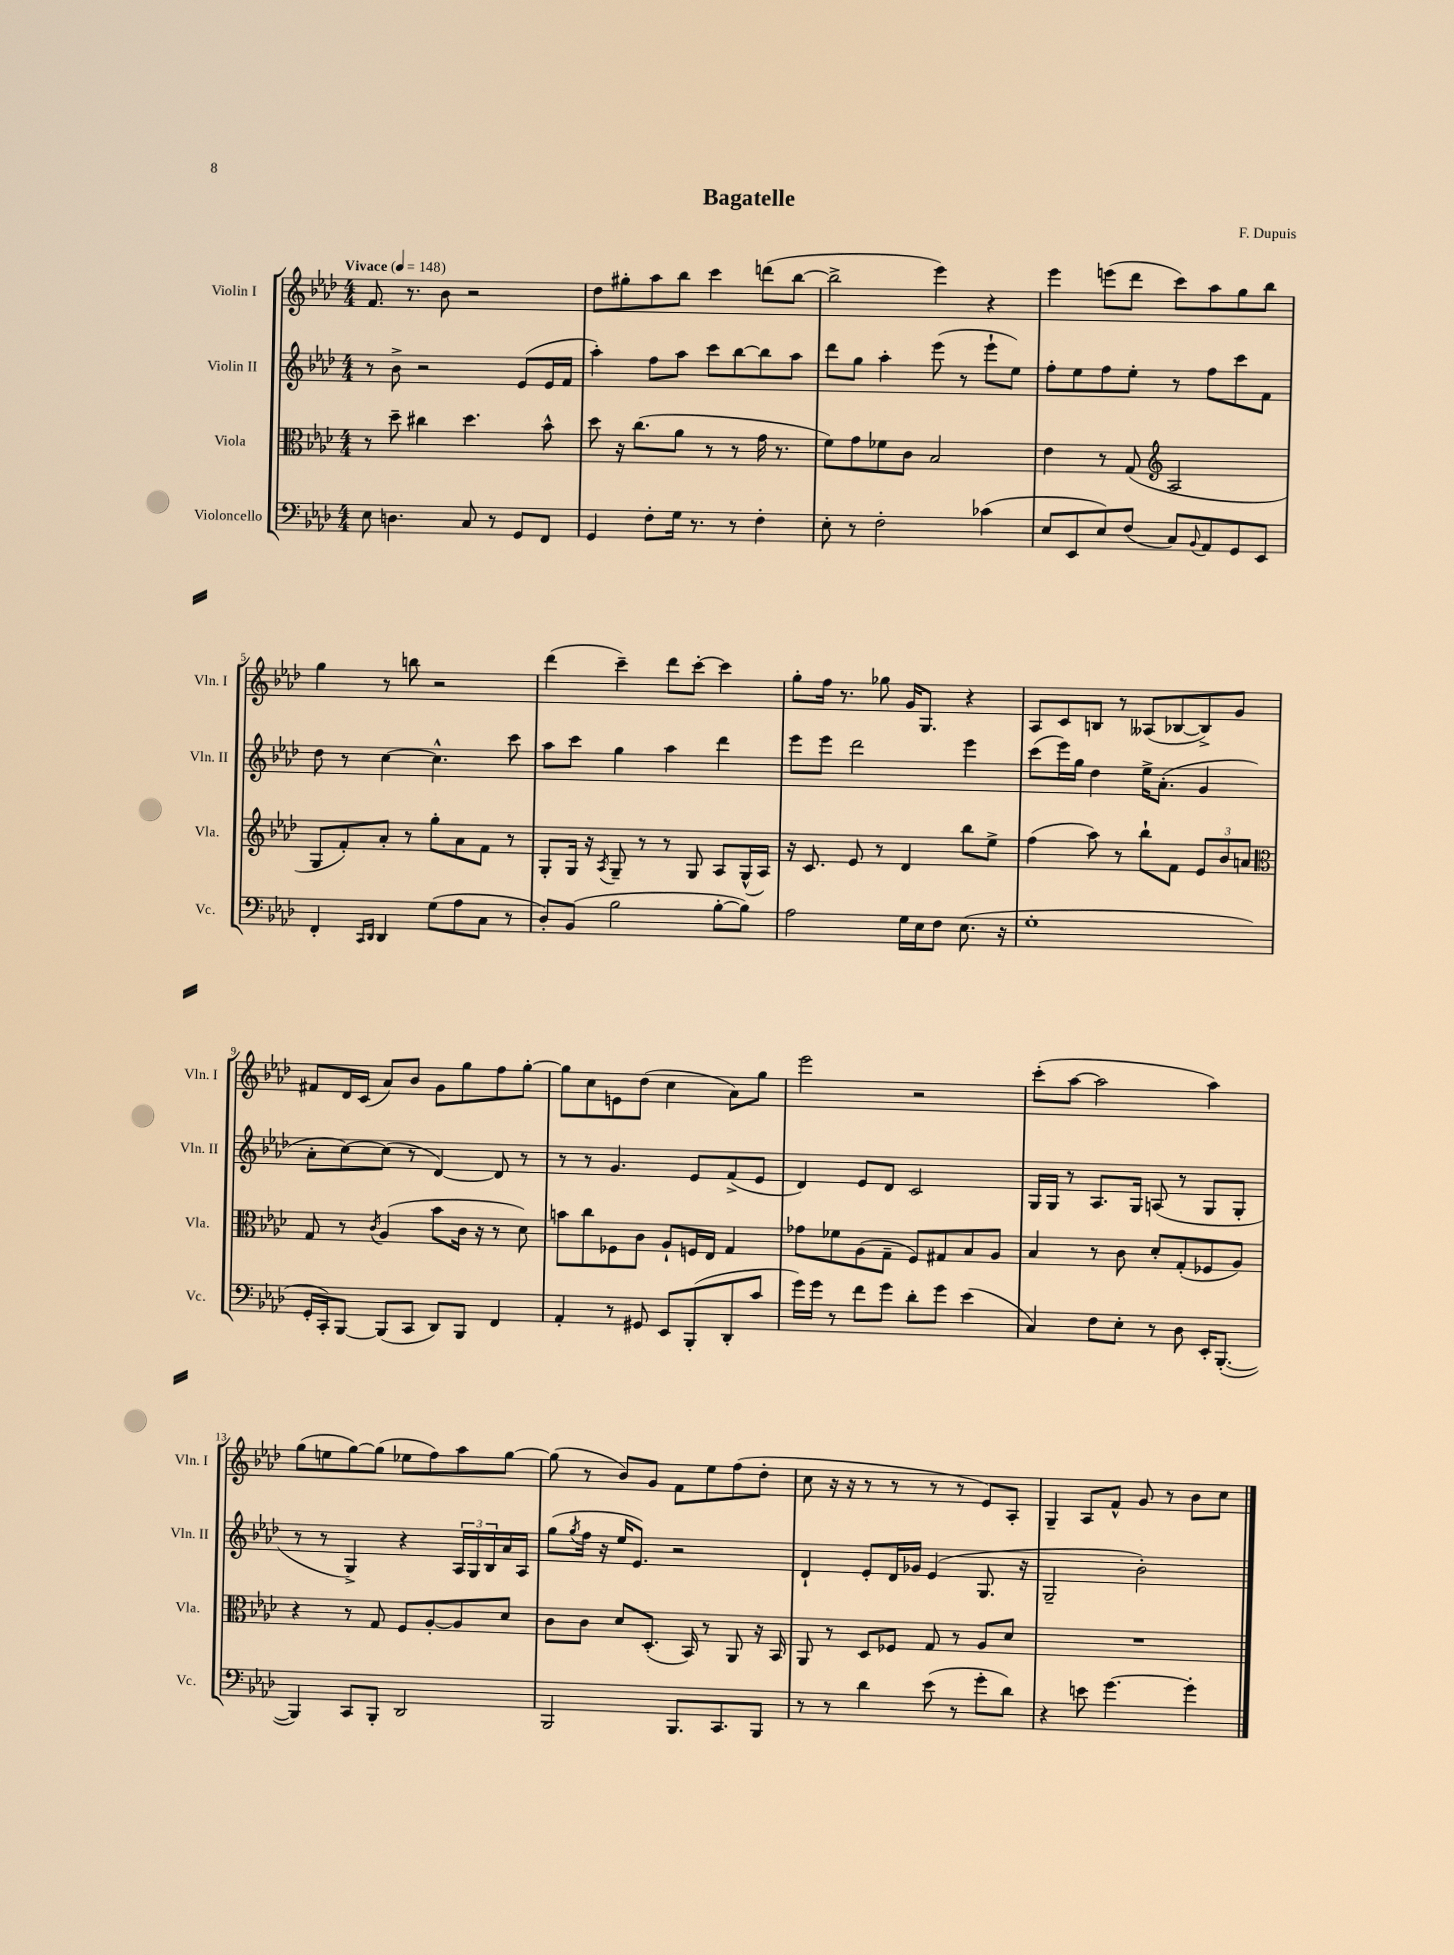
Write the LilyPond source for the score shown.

\header { title = "Bagatelle" composer = "F. Dupuis" }
<<
\new StaffGroup <<
\new Staff = "s0" \with { instrumentName = "Violin I" shortInstrumentName = "Vln. I" } {
    \clef treble \key aes \major \numericTimeSignature \time 4/4 \tempo "Vivace" 4 = 148
    f'8. r8. bes'8 r2 |
    des''8 gis''8-. aes''8 bes''8 c'''4 d'''8( bes''8~ |
    bes''2-> ees'''4) r4 |
    ees'''4 e'''8( des'''8 c'''8) aes''8 g''8 bes''8 |
    g''4 r8 b''8 r2 |
    des'''4( c'''4--) des'''8 c'''8~-. c'''4 |
    g''8-. f''16 r8. ges''8 g'16 g8. r4 |
    aes8 c'8 b8 r8 aeses8( bes8~ bes8->) g'8 |
    fis'8 des'16 c'16( aes'8) bes'8 g'8 g''8 f''8 g''8~-. |
    g''8 c''8 e'8 des''8( c''4 aes'8) g''8 |
    ees'''2 r2 |
    c'''8-.( aes''8~ aes''2 aes''4) |
    g''8( e''8 g''8~) g''8( ees''8 f''8) aes''8 g''8~ |
    g''8( r8 bes'8) g'8 f'8 ees''8 f''8( des''8-. |
    c''8 r16 r16 r8 r8 r8 r8 ees'8) aes8-. |
    g4-- aes8 f'8-^ g'8 r8 bes'8 c''8 \bar "|." |
}
\new Staff = "s1" \with { instrumentName = "Violin II" shortInstrumentName = "Vln. II" } {
    \clef treble \key aes \major \numericTimeSignature \time 4/4
    r8 bes'8-> r2 ees'8( ees'16 f'16 |
    aes''4-.) f''8 aes''8 c'''8 bes''8~ bes''8 aes''8 |
    des'''8 g''8 aes''4-. ees'''8( r8 ees'''8-! ees''8) |
    f''8-. ees''8 f''8 ees''8-. r8 f''8 c'''8 f'8 |
    des''8 r8 c''4~ c''4.-^ c'''8 |
    aes''8 c'''8 g''4 aes''4 des'''4 |
    ees'''8 ees'''8 des'''2 ees'''4 |
    c'''8( ees'''16) g''16 des''4 ees''16-> aes'8.-.( g'4 |
    aes'8-. c''8~) c''8( r8 des'4~) des'8 r8 |
    r8 r8 g'4. ees'8 f'8->( ees'8 |
    des'4) ees'8 des'8 c'2 |
    g16 g16 r8 aes8. g16 a8( r8 g8 g8-. |
    r8 r8 g4->) r4 \tuplet 3/2 { aes16 g16 bes16 } aes'16 aes16 |
    g''8( \acciaccatura { g''8 } f''16 r16 ees''16 ees'8.) r2 |
    des'4-! ees'8-. des'16 ges'16 ees'4( g8. r16 |
    g2-- bes'2-.) \bar "|." |
}
\new Staff = "s2" \with { instrumentName = "Viola" shortInstrumentName = "Vla." } {
    \clef alto \key aes \major \numericTimeSignature \time 4/4
    r8 des''8-- cis''4 des''4. bes'8-^ |
    des''8 r16 c''8.( aes'8 r8 r8 g'16 r8. |
    f'8) g'8 fes'8 c'8 bes2 |
    ees'4 r8 g8( \clef treble aes2 |
    g8 f'8-.) aes'8-. r8 g''8-. aes'8 f'8 r8 |
    g8-. g16 r16 \acciaccatura { aes8 } g8-- r8 r8 g8 aes8 g16-^( aes16) |
    r16 c'8. ees'8 r8 des'4 bes''8 ees''8-> |
    f''4( aes''8) r8 bes''8-! f'8 \tuplet 3/2 { ees'8 bes'8 a'8 } |
    \clef alto g8 r8 \acciaccatura { c'8 } aes4( bes'8 c'16 r16 r8 des'8) |
    b'8 c''8 fes8 c'8 aes8-! f16 ees16 g4 |
    ges'8 fes'8 aes8( g8-- f8) gis8 bes8 aes8 |
    bes4 r8 c'8 des'8-. g8-.( fes8 aes8) |
    r4 r8 g8 f8 aes8~-. aes8 des'8 |
    c'8 c'8 des'8 des8.-.( bes,16) r8 aes,8 r16 bes,16 |
    aes,8 r8 des8 fes8 g8 r8 aes8 des'8 |
    R1 \bar "|." |
}
\new Staff = "s3" \with { instrumentName = "Violoncello" shortInstrumentName = "Vc." } {
    \clef bass \key aes \major \numericTimeSignature \time 4/4
    ees8 d4. c8 r8 g,8 f,8 |
    g,4 f8-. g16 r8. r8 f4-. |
    ees8-. r8 f2-. ces'4( |
    ees8 ees,8 ees8) f8( c8) \appoggiatura { bes,8 } aes,8 g,8 ees,8 |
    f,4-. \grace { c,16 des,16 } des,4 g8( aes8 c8 r8 |
    des8-.) bes,8( bes2 bes8~-. bes8) |
    aes2 g16 ees16 f8 ees8.( r16 |
    g1-. |
    g,16-. c,16-.) bes,,8~ bes,,8( c,8 des,8) bes,,8 f,4 |
    aes,4-. r8 gis,8 ees,8 bes,,8-.( des,8-. c'8 |
    g'16) g'16 r8 f'8 g'8 des'8-. g'8 ees'4( |
    c4) f8 ees8-. r8 des8 ees,16-. bes,,8.~-.( |
    bes,,4) c,8 bes,,8-. des,2 |
    bes,,2 bes,,8. c,8. bes,,8 |
    r8 r8 des'4 ees'8( r8 g'8-. des'8) |
    r4 e'8 g'4.~ g'4-. \bar "|." |
}
>>
>>
